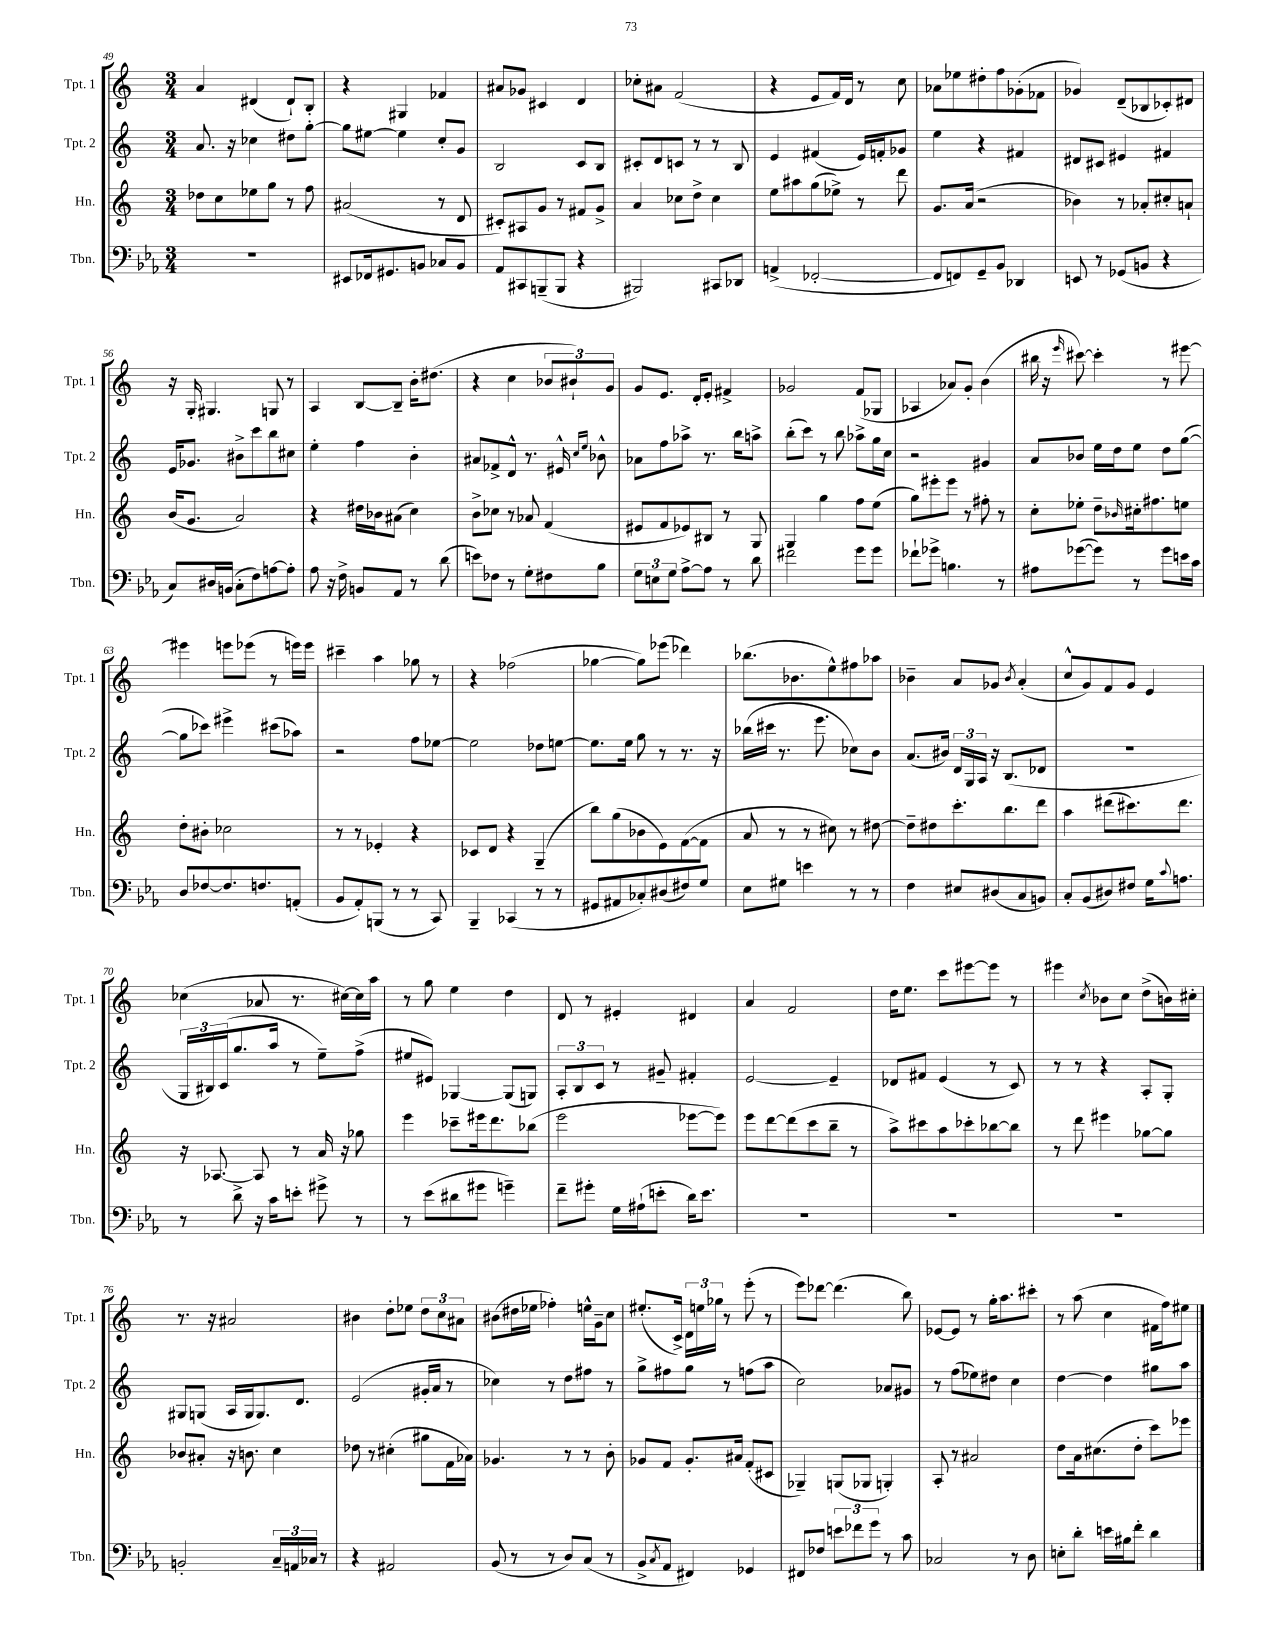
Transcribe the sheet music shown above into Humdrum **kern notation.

**kern	**kern	**kern	**kern
*staff4	*staff3	*staff2	*staff1
*clefF4	*clefG2	*clefG2	*clefG2
*k[b-e-a-]	*k[]	*k[]	*k[]
*M3/4	*M3/4	*M3/4	*M3/4
2.r	8dd-	8.a	4a
.	8cc	.	.
.	.	16r	.
.	8ee-	4cc-	(4d#
.	8gg	.	.
.	8r	8dd#	8d#`)
.	8ff	[8gg'	8B'
=	=	=	=
8EE#	(2a#	8gg]	4r
16FF-	.	[8ee#	.
8.GG#	.	.	.
.	.	4ee#]	4G#
8BB	.	.	.
8C-	8r	8cc'	4f-
8BB	8d	8g	.
=	=	=	=
8AA-	8c#')	2B	8a#
8CC#	8A#	.	8g-
(8BBB~	8g	.	4c#
8BBB	8r	.	.
4r	8f#	8c	4d
.	8g^	8B	.
=	=	=	=
2BBB#)	4a	8c#'	8cc-'
.	.	8d	8a#
.	8cc-	8c	(2f
.	8dd^	8r	.
8CC#	4cc-	8r	.
8DD-	.	8B	.
=	=	=	=
(4AA^	8ee	4e	4r
.	8aa#	.	.
[2FF-'	(8gg	(4f#	8e
.	8ee-^)	.	16f)
.	.	.	16d
.	8r	16e)	8r
.	.	16f'	.
.	8ddd	8g-	8cc
=	=	=	=
8FF-]	8.g	4ee	8a-
8FF)	.	.	8ee-
.	(16a	.	.
8GG~	2r	4r	8dd#'
8BB-	.	.	8ff
4DD-	.	4f#	(8g-'
.	.	.	8f-
=	=	=	=
8EE	4b-)	8d#	4g-)
8r	.	8c#	.
(8GG-	8r	4e#	(8d~
8BB	8a-'	.	8B-
4r	8cc#'	4f#	8c-')
.	8a`	.	8d#
=	=	=	=
8C)	(16b	16e	16r
.	8.g	8.g-	16G'
16D#	.	.	4.G#
(16BB	.	.	.
8C'	2a)	8b#^	.
8F)	.	8ccc	.
[8A	.	8bb	8G
8A']	.	8cc#	8r
=	=	=	=
8A-	4r	4ee'	4A
16r	.	.	.
16F^	.	.	.
8BB	16dd#	4ff	[8B
.	16b-	.	.
8AA-	(8a#	.	8B~]
8r	4cc)	4b'	16b'
.	.	.	(8.dd#
(8d	.	.	.
=	=	=	=
8e)	8b^	8a#	4r
8F-	8cc-	8f-^	.
8r	8r	8d^^	4cc
8G'	8a-	8.r	.
8F#	(4f	.	12b-
.	.	16e#^^	.
.	.	.	12b#`)
.	.	16qqcc	.
.	.	16qqee	.
8B-	.	8b-^^	.
.	.	.	12g
=	=	=	=
12G	8e#	8a-	8g
12E	.	.	.
.	8f	8ff	8.e
12G	.	.	.
[8A-^	8e-)	8aa-^	.
.	.	.	16d'
8A-]	8B#	8.r	8e'
8r	8r	.	4f#^
.	.	16bb	.
8d	8G	8aa^	.
=	=	=	=
2f#	4G	(8bb'	2g-
.	.	8ccc)	.
.	4gg	8r	.
.	.	8bb	.
8g	8ff	8aa-^	(8f
8g	(8ee	16gg	8G-
.	.	16cc	.
=	=	=	=
8f-`	8gg)	2r	4A-
8g-^	8eee#'	.	.
4.B	8eee#	.	8a-)
.	8r	.	8g'
.	8ff#'	4g#	(4b
8r	8r	.	.
=	=	=	=
8A#	8cc'	8a	16bb#
.	.	.	16r
.	.	.	16qqeee
([8g-	8ee-'	8b-	[8ccc#)
8g-])	8dd~	16ee	4ccc#']
.	.	16dd	.
.	16qqb-	.	.
8r	16cc#'	8ee	.
.	8.ff#	.	.
8g-	.	8dd	8r
16e	8ee	([8gg	[8eee#
16c	.	.	.
=	=	=	=
8D	8dd'	8gg]	4eee#]
[8F-	8b#'	8ccc-)	.
8.F-]	2cc-	4eee#^	8eee
.	.	.	(8eee-
8.F	.	.	.
.	.	(8ccc#	8r
(8AA'	.	8aa-)	16eee)
.	.	.	16eee
=	=	=	=
8BB-	8r	2r	4ccc#~
8AA-')	8r	.	.
(8BBB	4e-'	.	4aa
8r	.	.	.
8r	4r	8ff	8gg-
8CC)	.	[8ee-	8r
=	=	=	=
4BBB-~	8c-	2ee-]	4r
.	8d	.	.
(4CC-	4r	.	(2ff-
8r	(4G~	8dd-	.
8r	.	[8ee	.
=	=	=	=
8GG#	8bb)	8.ee]	[4gg-
8AA#	(8gg	.	.
.	.	16ee	.
8C-')	8b-	8gg	8gg-])
(8D#	8e)	8r	(8eee-
8F#)	([8f	8.r	4ddd-)
8G	8f]	.	.
.	.	16r	.
=	=	=	=
8E-	8a	(16bb-	(8.bb-
.	.	16ccc#	.
8G#	8r	8.r	.
.	.	.	8.b-
4e	8r	.	.
.	.	8.eee	.
.	8cc#)	.	8ee^^)
8r	8r	8cc-)	8ff#
8r	[8dd#	8b	8aa-
=	=	=	=
4F	8dd#~]	(8.a	4b-~
.	8dd#	.	.
.	.	16b#)	.
8E#	8.ccc'	24d	8a
.	.	24G	.
.	.	24A	.
(8D#	.	16r	8g-
.	8.bb	(8.B	.
.	.	.	8qb-
8C	.	.	(4a'
8BB)	8ddd	8d-	.
=	=	=	=
8C'	4aa	2.r	8cc^^
(8BB-	.	.	8g)
8D#)	(8ddd#	.	8f
8F#	8.ccc#)	.	8g
16G	.	.	4e
8qqc	.	.	.
8.A	8.ddd#	.	.
=	=	=	=
8r	16r	24G	(4cc-
.	.	24B#)	.
.	[8.A-	.	.
.	.	(24c	.
8d^	.	8.gg	.
16r	8A-]	.	8a-
16c	.	16aa	.
8e'	8r	8r	8.r
8g#^	16a	8ee~)	.
.	16r	.	[16cc#)
8r	8gg-	(8ff^	16cc#]
.	.	.	16aa
=	=	=	=
8r	4eee	8ee#	8r
(8e-	.	8e#)	8gg
8d#	8ccc-~	[4G-	4ee
8g#	16eee#	.	.
.	8.ddd	.	.
4g~)	.	(8G-]	4dd
.	(8bb-	8G)	.
=	=	=	=
8f~	2eee	12A'	8d
.	.	12B	.
8g#'	.	.	8r
.	.	12c	.
16G	.	8r	4e#'
(16A#`	.	.	.
8e'	.	8g#~	.
16d)	[8eee-	4f#'	4d#
8.e	.	.	.
.	8eee-])	.	.
=	=	=	=
2.r	8eee	[2e	4a
.	[8ddd	.	.
.	(8ddd]	.	2f
.	8ccc	.	.
.	8bb~	4e~]	.
.	8r	.	.
=	=	=	=
2.r	8aa^)	8d-	16dd
.	.	.	8.ee
.	8ccc#	8f#	.
.	8aa	(4e	8ccc
.	8ccc-'	.	[8eee#
.	[8bb-	8r	8eee#]
.	8bb-]	8c)	8r
=	=	=	=
2.r	8r	8r	4eee#
.	8ddd	8r	.
.	.	.	8qcc
.	4eee#	4r	8b-
.	.	.	8cc
.	[8gg-	8A'	(8dd^
.	8gg-]	8G'	16b)
.	.	.	16cc#'
=	=	=	=
2BB'	8b-	8G#	8.r
.	8a#'	(8G	.
.	.	.	16r
.	16r	16A	2a#
.	8.b	16G	.
.	.	8.G)	.
24C~	4cc	.	.
24AA	.	.	.
.	.	8.d	.
24C-	.	.	.
8r	.	.	.
=	=	=	=
4r	8dd-	(2e	4b#
.	8r	.	.
2AA#	(4cc#'	.	8dd'
.	.	.	8ee-
.	8gg#	16g#'	12dd
.	.	16a	.
.	.	.	12cc
.	16f	8r	.
.	.	.	12a#
.	16a-)	.	.
=	=	=	=
(8BB-	4.g-	4cc-)	(8b#
8r	.	.	16dd#
.	.	.	16ee-
8r	.	8r	4ff-')
8D)	8r	8dd	.
(8C	8r	8ff#	16ee^^
.	.	.	16g~
8r	8b'	8r	8cc
=	=	=	=
8BB-^	8g-	8gg^	(8.ee#'
8qC	.	.	.
8AA-	8f	8ff#	.
.	.	.	16c^)
4FF#)	8.g-'	8gg	24d
.	.	.	24ee
.	.	.	24gg-
.	.	8r	8r
.	16a#	.	.
4GG-	(8f'	(8ff	(8eee'
.	8c#	8aa	8r
=	=	=	=
8FF#	4G-~)	2cc)	8eee)
8F-	.	.	[8ddd-
12e	(8G	.	(4.ddd-]
12f-	.	.	.
.	8G-	.	.
12g	.	.	.
8r	4G')	8a-	.
8c	.	8g#	8bb)
=	=	=	=
2C-	8A'	8r	[8e-
.	8r	(8ff	8e-]
.	2a#	8ee-)	8r
.	.	8dd#	16gg'
.	.	.	8.aa
8r	.	4cc	.
8D	.	.	8ccc#'
=	=	=	=
8E'	8dd	[4dd	8r
8d'	16a	.	(8aa
.	(8.cc#	.	.
16e	.	4dd]	4cc
16B#	.	.	.
8f'	8dd'	.	.
4d	8ccc)	8gg#	16f#
.	.	.	16ff)
.	8eee-	8aa	8ee#
==	==	==	==
*-	*-	*-	*-
